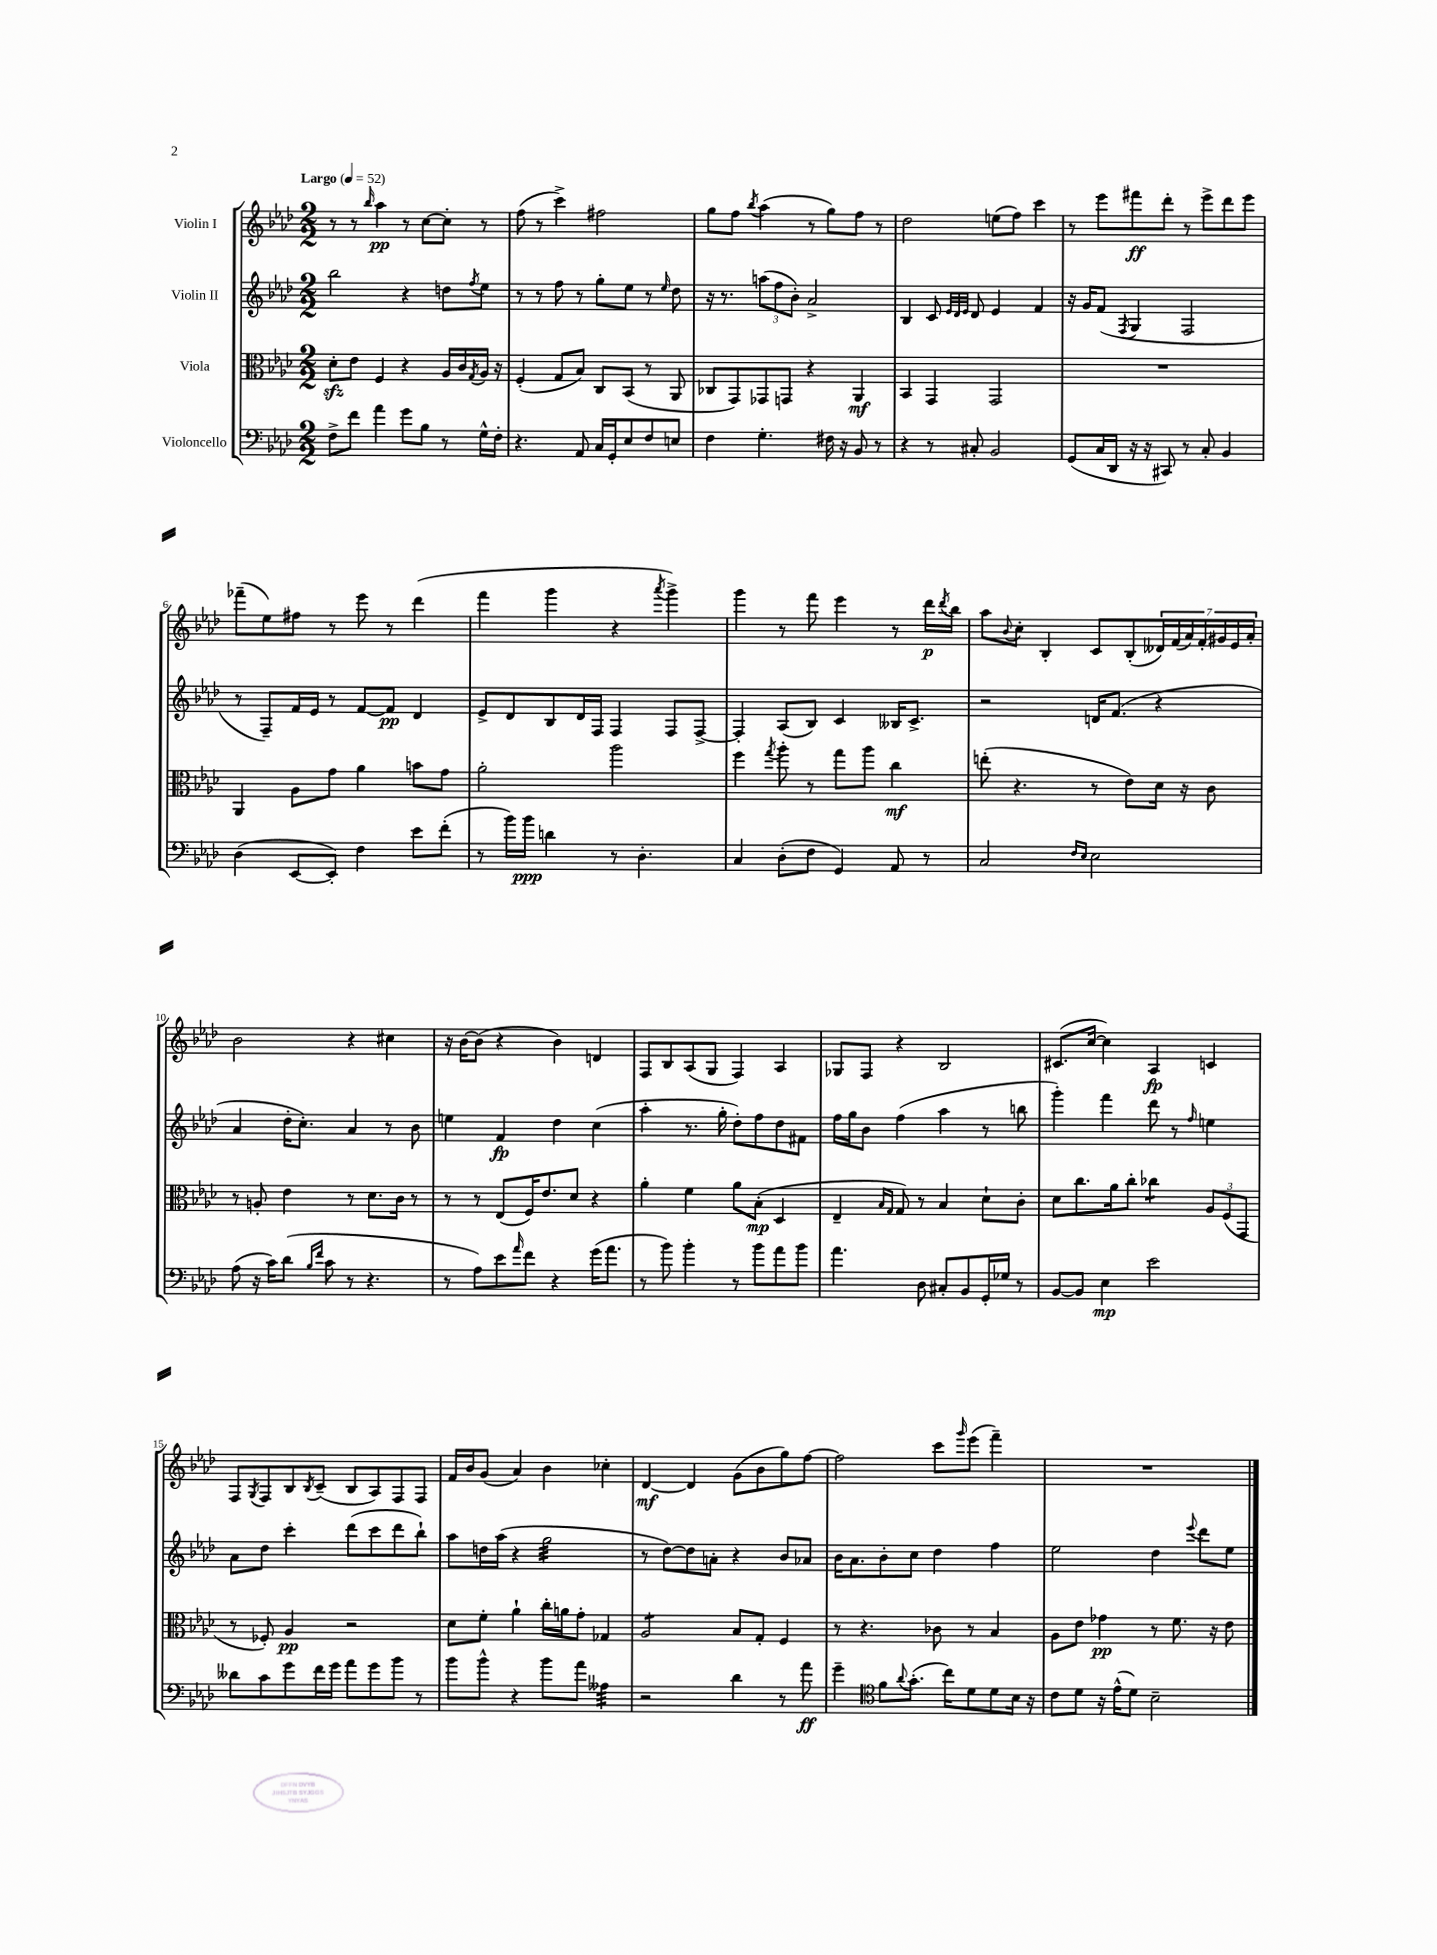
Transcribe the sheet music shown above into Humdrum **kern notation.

**kern	**kern	**kern	**kern
*staff4	*staff3	*staff2	*staff1
*clefF4	*clefC3	*clefG2	*clefG2
*k[b-e-a-d-]	*k[b-e-a-d-]	*k[b-e-a-d-]	*k[b-e-a-d-]
*M2/2	*M2/2	*M2/2	*M2/2
*MM52	*MM52	*MM52	*MM52
8F^	8d-'	2bb-	8r
8f	8e-	.	8r
.	.	.	16qqbb-
4a-	4F	.	4aa-
8g	4r	4r	8r
8B-	.	.	[8cc
8r	16A-	8dd	8cc']
.	16c	.	.
.	8qG	8qff	.
16G^^	16A-	8ee-	8r
16F'	16r	.	.
=	=	=	=
4.r	(4F'	8r	(8ff
.	.	8r	8r
.	8G	8ff	4ccc^)
8AA-	8B-)	8r	.
16C	8C	8gg'	2ff#
16GG'	.	.	.
8E-	(8BB-	8ee-	.
8F	8r	8r	.
.	.	16qqee-	.
8E	8AA-	8dd-	.
=	=	=	=
4F	8C-	16r	8gg
.	.	8.r	.
.	8GG)	.	8ff
.	.	.	8qbb-
4.G'	8GG-	(12aa	(4aa-
.	.	12ff	.
.	8GG	.	.
.	.	12b-')	.
.	4r	2a-^	8r
16F#	.	.	8gg)
16r	.	.	.
8BB-	4AA-	.	8ff
8r	.	.	8r
=	=	=	=
4r	4BB-	4B-	2dd-
8r	4GG	8c	.
.	.	32qqe-	.
.	.	32qqd-	.
.	.	32qqe-	.
8C#'	.	8d-	.
2BB-	2GG	4e-	(8ee
.	.	.	8ff)
.	.	4f	4ccc
=	=	=	=
(8GG	1r	16r	8r
.	.	16g	.
16C	.	(8f	8eee-
16DD-	.	.	.
.	.	8qF	.
16r	.	4G	8fff#
16r	.	.	.
8CC#)	.	.	8ddd-'
8r	.	2F	8r
8C'	.	.	8eee-^
4BB-	.	.	8ddd-
.	.	.	8eee-
=	=	=	=
(4D-	4AA-	8r	(8fff-~
.	.	8F~)	8ee-)
[8EE-	8A-	16f	8ff#
.	.	16e-	.
8EE-'])	8g	8r	8r
4F	4a-	[8f	8eee-
.	.	8f]	8r
8e-	8b	4d-	(4ddd-
(8f'	8g	.	.
=	=	=	=
8r	2a-'	8e-^	4fff
16b-)	.	8d-	.
16b-	.	.	.
4d	.	8B-	4ggg
.	.	16d-	.
.	.	16F	.
8r	2aa-	4F	4r
4.D-'	.	.	.
.	.	.	8qaaa-
.	.	8F	4ggg^)
.	.	[8F^	.
=	=	=	=
4C	4ff	4F']	4ggg
.	8qgg	.	.
(8D-'	8aa-'	(8A-	8r
8F	8r	8B-)	8fff
4GG)	8gg	4c	4eee-
.	8aa-	.	.
8AA-	4cc	16B--	8r
.	.	8.c^	.
8r	.	.	16ddd-
.	.	.	8qddd-
.	.	.	16bb-
=	=	=	=
2C	(8ee'	2r	8aa-
.	.	.	8qqb-
.	4.r	.	8cc'
.	.	.	4B-'
16qqF	.	.	.
16qqE-	.	.	.
2E-	8r	16d	8c
.	.	(8.f	.
.	8e-)	.	(8B-'
.	16d-	4r	28d--)
.	.	.	(28f
.	16r	.	.
.	.	.	28a-)
.	.	.	28f'
.	8c	.	.
.	.	.	28g#
.	.	.	28e-
.	.	.	28a-'
=	=	=	=
(8A-	8r	4a-	2b-
16r	8A'	.	.
16c)	.	.	.
(8d-	4e-	16dd-'	.
.	.	8.cc')	.
16qqB-	.	.	.
16qqf	.	.	.
8c	.	.	.
8r	8r	4a-	4r
4.r	8.d-	.	.
.	.	8r	4cc#
.	16c	.	.
.	8r	8b-	.
=	=	=	=
8r	8r	4ee	16r
.	.	.	[16b-
8A-)	8r	.	(8b-]
8e-	(8E-	4f	4r
16qqa-	.	.	.
8f	16F)	.	.
.	8.e-	.	.
4r	.	4dd-	4b-)
.	8d-	.	.
(16g	4r	(4cc	4d
8.a-	.	.	.
=	=	=	=
8r	4a-'	4aa-'	8F
8b-)	.	.	8B-
4b-'	4f	8.r	(8A-
.	.	.	8G
.	.	16gg'	.
8r	8a-	8dd-')	4F)
8b-	(8B-'	8ff	.
8a-	4D-	8dd-	4A-
8b-	.	8f#	.
=	=	=	=
4.a-	4E-~	16ff	8G-
.	.	16gg	.
.	.	8b-	8F
.	16qqB-	.	.
.	16qqG	.	.
.	8G)	(4ff	4r
8D-	8r	.	.
8C#'	4B-	4aa-	2B-
8BB-	.	.	.
16GG'	8d-`	8r	.
16G-	.	.	.
8r	8c'	8bb	.
=	=	=	=
[8BB-	8d-	4ggg')	(8.c#
8BB-]	8.cc	.	.
.	.	.	[16cc
4E-	.	4fff	4cc])
.	16a-	.	.
.	8cc'	.	.
2e-	4cc-	8ddd-	4A-
.	.	8r	.
.	.	16qqff	.
.	12A-	4ee	4c
.	(12F	.	.
.	12GG	.	.
=	=	=	=
8d--	8r	8a-	8F
.	.	.	8qG
8c	8F-')	8dd-	8F
8g	4A-	4ccc'	8B-
.	.	.	8qB-
16f	.	.	(8c~
16g	.	.	.
8a-	2r	(8ddd-	8B-
8g	.	8ccc	8A-)
8b-	.	8ddd-	8F
8r	.	8bb-`)	8F
=	=	=	=
8b-	8d-	8aa-	16f
.	.	.	16b-
8b-^^	8f'	16dd	(8g
.	.	(16aa-	.
4r	4a-`	4r	4a-)
8b-	16cc'	2gg	4b-
.	16a	.	.
8a-	8g'	.	.
4A--	4G-	.	4cc-'
=	=	=	=
2r	2A-	8r	[4d-
.	.	[8dd-)	.
.	.	8dd-]	4d-]
.	.	8a'	.
4d-	8B-	4r	(8g
.	8G'	.	8b-
8r	4F	8b-	8gg)
8a-	.	8a-	[8ff
=	=	=	=
4g~	8r	16b-	2ff]
.	.	8.a-	.
.	4.r	.	.
*clefC4	*	*	*
8f	.	8b-'	.
8qqa-	.	.	.
(8.g'	.	8cc	.
.	8c-	4dd-	8ccc
16cc)	.	.	.
.	.	.	16qqggg
8d-	8r	.	(8eee-
8d-	4B-	4ff	4fff~)
16B-	.	.	.
16r	.	.	.
=	=	=	=
8c	8A-	2ee-	1r
8d-	8e-	.	.
16r	4g-	.	.
(16e-^^	.	.	.
8d-)	.	.	.
2B-~	8r	4dd-	.
.	8.f	.	.
.	.	8qqeee-	.
.	.	8ddd-	.
.	16r	.	.
.	8e-	8ee-	.
==	==	==	==
*-	*-	*-	*-
